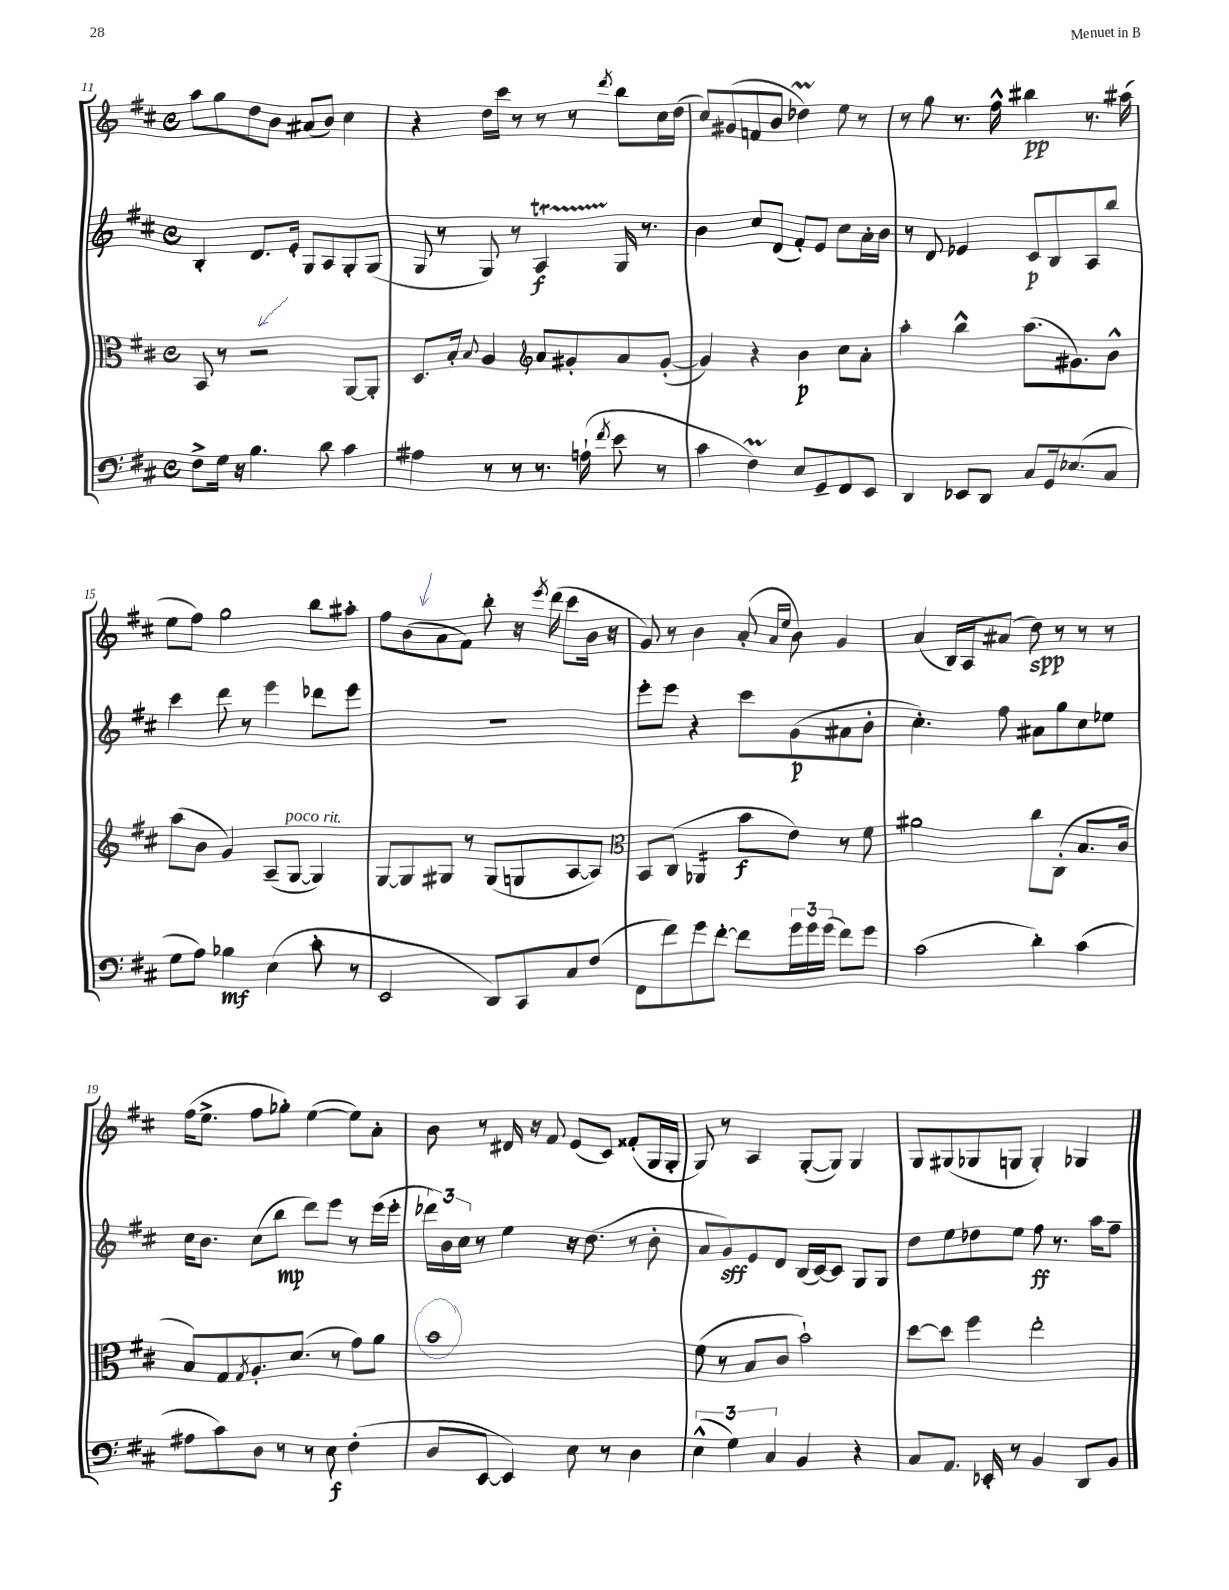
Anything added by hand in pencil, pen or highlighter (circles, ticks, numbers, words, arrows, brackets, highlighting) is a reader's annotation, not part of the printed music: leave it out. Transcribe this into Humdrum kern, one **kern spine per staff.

**kern	**kern	**kern	**kern
*staff4	*staff3	*staff2	*staff1
*clefF4	*clefC3	*clefG2	*clefG2
*k[f#c#]	*k[f#c#]	*k[f#c#]	*k[f#c#]
*M4/4	*M4/4	*M4/4	*M4/4
*met(c)	*met(c)	*met(c)	*met(c)
8F#^	8BB	4B'	8aa
16G	8r	.	8gg
16r	.	.	.
4.B	2r	8.d	8dd
.	.	.	8b
.	.	16e'	.
.	.	8G	(8a#
8d	.	8A	8b)
4c#	[8AA	8G'	4cc#
.	8AA']	(8G	.
=	=	=	=
4A#	8.D	8G	4r
.	.	8r	.
.	16B'	.	.
.	8qqB	.	.
8r	4A	8G)	16dd
.	.	.	16ccc#
8r	.	8r	8r
*	*clefG2	*	*
8.r	8a	4A	8r
.	8g#'	.	8r
(16A`	.	.	.
8qf#	.	.	8qddd
8e	8a	16G	8bb
.	.	8.r	.
8r	([8g#'	.	16cc#
.	.	.	(16dd
=	=	=	=
4c#	4g#])	4b	8cc#)
.	.	.	(8g#
4F#)	4r	8cc#	8f
.	.	(8d	8b
8E	4b	8f#')	4dd-)
8GG~	.	8e	.
8FF#	8cc#	8cc#	8ee
8EE	8a'	16a'	8r
.	.	16b	.
=	=	=	=
4DD	4aa'	8r	8r
.	.	8d	8gg
8EE-	4bb^^	4e-	8.r
8DD	.	.	.
.	.	.	16ff#^^
8C#	(8.aa	8c#	4bb#
16GG	.	8B	.
(8.E-	8.g#)	.	.
.	.	8A	8.r
8C#	8b^^	8bb	.
.	.	.	(16aa#
=	=	=	=
8G	(8aa	4ccc#	8ee
8A)	8b	.	8ff#)
4B-	4g)	8ddd	2gg
.	.	8r	.
(4E	(8A~	4eee	.
.	[8G	.	.
8c#'	4G])	8ddd-	8bb
8r	.	8eee	8aa#'
=	=	=	=
2EE	[8G	1r	8ff#
.	8G]	.	(8b
.	8G#	.	8a
.	8r	.	8f#)
8DD)	(8G#	.	8bb'
8CC#	8G	.	16r
.	.	.	8qeee
.	.	.	(16ddd
8C#	[8A	.	8ccc#
(8F#	8A])	.	16b
.	.	.	16r
=	=	=	=
*	*clefC3	*	*
8FF#	8BB	8eee'	8g)
8f#)	(8C#	8eee	8r
8g	4AA-	4r	4b
[8f#'	.	.	.
8f#]	8b	8ccc#	(8a'
.	.	.	16qqa
.	.	.	16qqee
24g	8e)	(8g	8b)
24g	.	.	.
(24g	.	.	.
8f#)	8r	8a#	4g
8g	8f#	8b'	.
=	=	=	=
(2c#	2a#	4.cc#')	(4a
.	.	.	16B)
.	.	.	16A
.	.	8ff#	(8a#
4d')	8cc#	8a#	8dd)
.	(8C#'	8gg	8r
(4c#	8.B	8cc#	8r
.	.	8ee-	8r
.	16c#	.	.
=	=	=	=
8A#	8B)	16cc#	(16ff#
.	.	8.b	8.ee^
8c#)	8G	.	.
.	8qG	.	.
8D	8.A'	(8cc#	8ff#
8r	.	8bb	8gg-')
.	(8.d	.	.
8r	.	8ddd)	([4ee
8E	8r	8eee	.
(4F#'	8g)	8r	8ee])
.	8a	(16eee	8a'
.	.	16eee'	.
=	=	=	=
8D	1b	24ddd-)	8b
.	.	24b	.
.	.	24cc#	.
[8EE	.	8r	8r
4EE])	.	4ee	16d#
.	.	.	16r
.	.	.	8f#
8E	.	16r	(8e
.	.	(8.dd	.
8r	.	.	8c#)
4D	.	8r	(8f##'
.	.	8b'	16G
.	.	.	16G'
=	=	=	=
(6E^^	(8f#	8a	8G)
.	8r	8g)	8r
6G)	.	.	.
.	8B	8e	4A
6C#	.	.	.
.	8c#	8d	.
4BB	2b`)	(16B	([8G'
.	.	[16c#)	.
.	.	8c#]	8G])
4r	.	8G	4G
.	.	8G	.
=	=	=	=
8C#	[8dd	8dd	8G
8.AA	8dd]	8ee	(8G#
.	4ff#	8dd-	8G-
16EE-'	.	.	.
8r	.	8ee	8G
4BB	2ee'	8ff#	4G')
.	.	8.r	.
8DD	.	.	4G-
.	.	16aa	.
8BB	.	8ff#~	.
==	==	==	==
*-	*-	*-	*-
